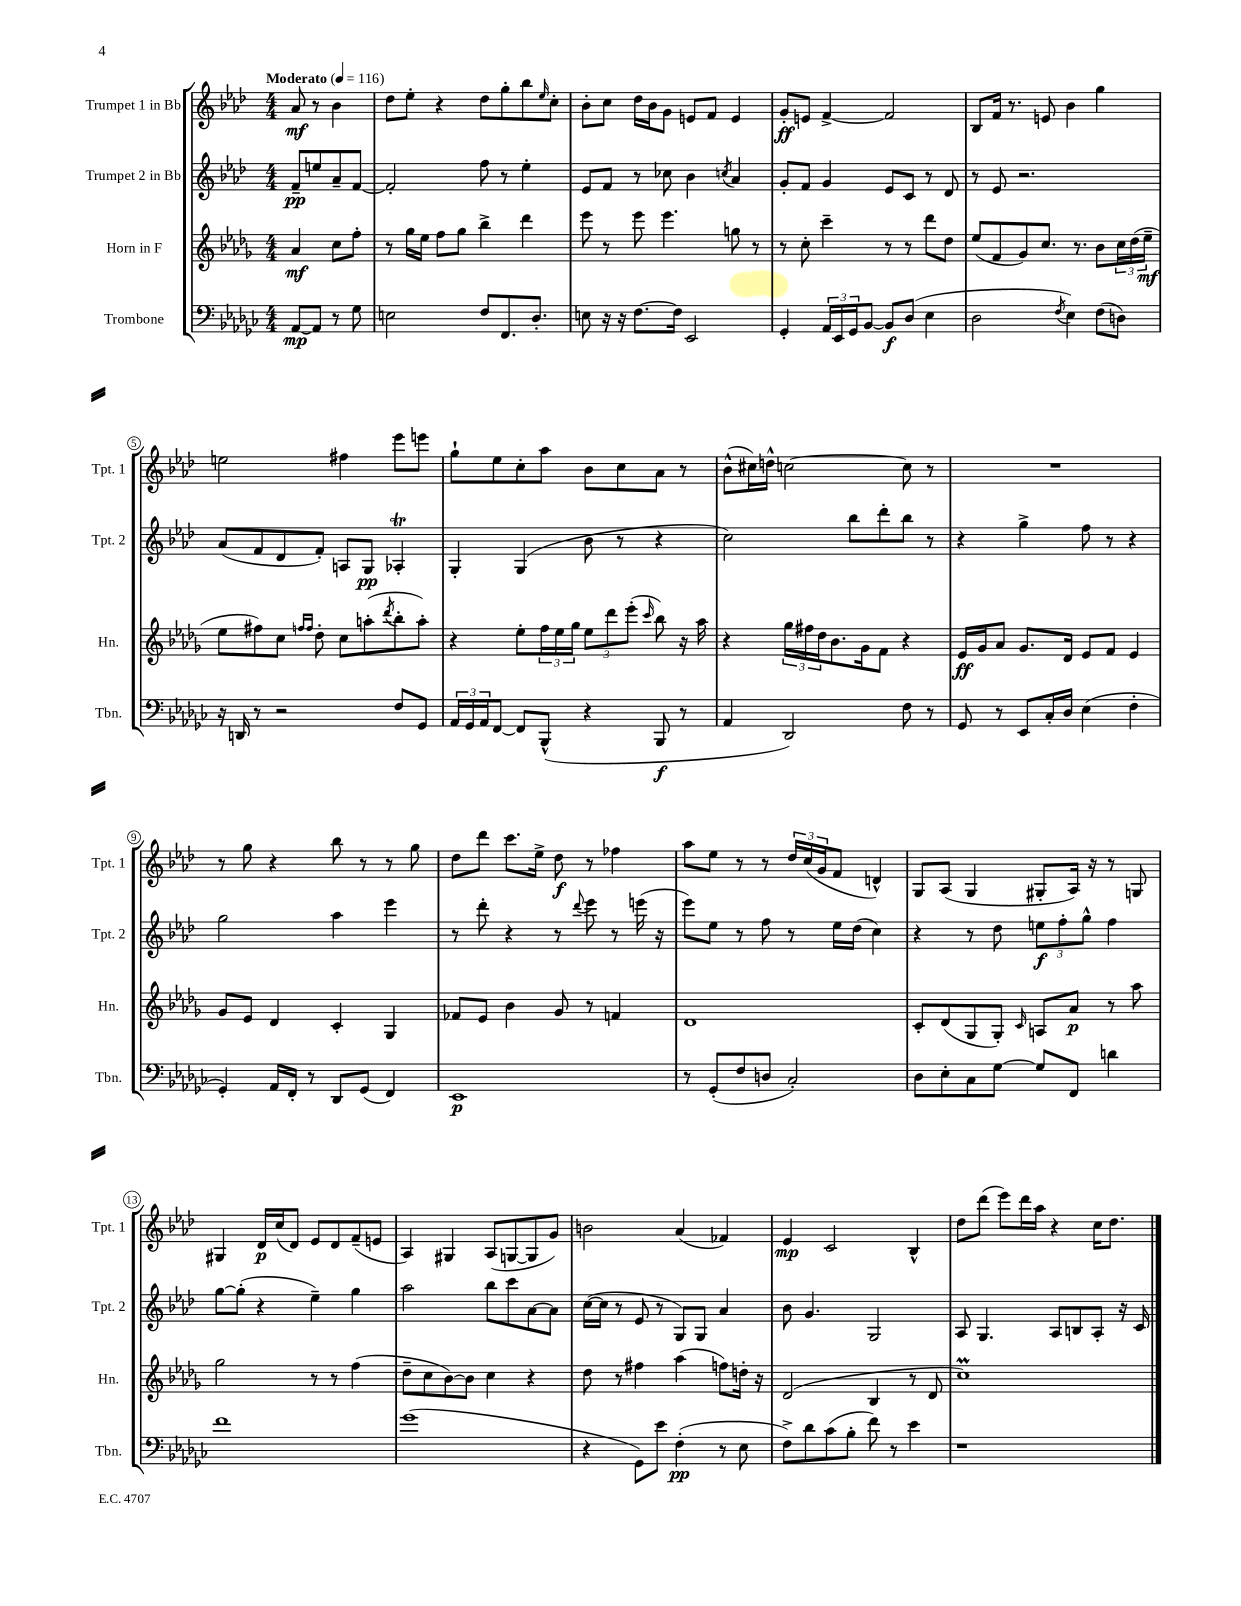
<<
\new StaffGroup <<
\new Staff = "s0" \with { instrumentName = "Trumpet 1 in Bb" shortInstrumentName = "Tpt. 1" } {
    \clef treble \key aes \major \numericTimeSignature \time 4/4 \partial 2 \tempo "Moderato" 4 = 116
    aes'8\mf r8 bes'4 |
    des''8 ees''8-. r4 des''8 g''8-. bes''8 \grace { ees''16 } c''8-. |
    bes'8-. c''8 des''16 bes'16 g'8 e'8 f'8 e'4 |
    g'8-.\ff e'8 f'4~-> f'2 |
    bes8 f'16 r8. e'8 bes'4 g''4 |
    e''2 fis''4 ees'''8 e'''8 |
    g''8-! ees''8 c''8-. aes''8 bes'8 c''8 aes'8 r8 |
    bes'8-^( cis''16) d''16-^ c''2~ c''8 r8 |
    R1 |
    r8 g''8 r4 bes''8 r8 r8 g''8 |
    des''8 des'''8 c'''8. ees''16-> des''8\f r8 fes''4 |
    aes''8 ees''8 r8 r8 \tuplet 3/2 { des''16 c''16( g'16 } f'8 d'4-^) |
    g8 aes8( g4 gis8-. aes16) r16 r8 g8 |
    gis4 des'16\p c''16( des'8) ees'8 des'8 f'8--( e'8 |
    aes4) gis4 aes8( g8~ g8 g'8) |
    b'2 aes'4( fes'4) |
    ees'4\mp c'2 bes4-^ |
    des''8 des'''8( ees'''8) des'''16 aes''16 r4 c''16 des''8. \bar "|." |
}
\new Staff = "s1" \with { instrumentName = "Trumpet 2 in Bb" shortInstrumentName = "Tpt. 2" } {
    \clef treble \key aes \major \numericTimeSignature \time 4/4 \partial 2
    f'8--\pp e''8 aes'8-- f'8~ |
    f'2-. f''8 r8 ees''4-. |
    ees'8 f'8 r8 ces''8 bes'4 \acciaccatura { c''8 } aes'4 |
    g'8-. f'8 g'4 ees'8 c'8 r8 des'8 |
    r8 ees'8 r2. |
    aes'8( f'8 des'8 f'8-.) a8 g8\pp aes4-.\trill |
    g4-. g4( bes'8 r8 r4 |
    c''2) bes''8 des'''8-. bes''8 r8 |
    r4 g''4-> f''8 r8 r4 |
    g''2 aes''4 ees'''4 |
    r8 des'''8-. r4 r8 \appoggiatura { des'''8 } ees'''8 r8 e'''16( r16 |
    ees'''8) ees''8 r8 f''8 r8 ees''16 des''16( c''4) |
    r4 r8 des''8 \tuplet 3/2 { e''8\f f''8-. g''8-^ } f''4 |
    g''8~ g''8-.( r4 ees''4--) g''4 |
    aes''2 bes''8 c'''8 aes'8~ aes'8 |
    c''16~( c''16 r8 ees'8 r8 g8) g8 aes'4 |
    bes'8 g'4. g2 |
    aes8 g4. aes8 b8 aes8-. r16 c'16 \bar "|." |
}
\new Staff = "s2" \with { instrumentName = "Horn in F" shortInstrumentName = "Hn." } {
    \clef treble \key des \major \numericTimeSignature \time 4/4 \partial 2
    aes'4\mf c''8 f''8-. |
    r8 ges''16 ees''16 f''8 ges''8 bes''4-> des'''4 |
    ees'''8 r8 ees'''8 ees'''4. g''8 r8 |
    r8 c''8-. c'''4-- r8 r8 des'''8 des''8 |
    ees''8( f'8 ges'8) c''8. r8. bes'8 \tuplet 3/2 { c''16 des''16( ees''16--\mf } |
    ees''8 fis''8) c''8 \grace { f''16 f''16 } des''8-. c''8 a''8-.( \acciaccatura { des'''8 } bes''8-. a''8-.) |
    r4 ees''8-. \tuplet 3/2 { f''16 ees''16 ges''16 } \tuplet 3/2 { ees''8 des'''8 ees'''8-.( } \grace { c'''16 } bes''8) r16 aes''16 |
    r4 \tuplet 3/2 { ges''16 fis''16 des''16 } bes'8. ges'16 f'8 r4 |
    ees'16\ff ges'16 aes'8 ges'8. des'16 ees'8 f'8 ees'4 |
    ges'8 ees'8 des'4 c'4-. ges4 |
    fes'8 ees'8 bes'4 ges'8 r8 f'4 |
    des'1 |
    c'8-. des'8( ges8 ges8-.) \grace { c'16 } a8 aes'8\p r8 aes''8 |
    ges''2 r8 r8 f''4( |
    des''8-- c''8 bes'8~) bes'8 c''4 r4 |
    des''8 r8 fis''4 aes''4( f''8) d''16-. r16 |
    des'2( bes4 r8 des'8 |
    c''1\prall) \bar "|." |
}
\new Staff = "s3" \with { instrumentName = "Trombone" shortInstrumentName = "Tbn." } {
    \clef bass \key ges \major \numericTimeSignature \time 4/4 \partial 2
    aes,8~\mp aes,8 r8 ges8 |
    e2 f8 f,8. des8.-. |
    e8 r16 r16 f8.~ f16 ees,2 |
    ges,4-. \tuplet 3/2 { aes,16 ees,16 ges,16 } bes,8~ bes,8\f des8( ees4 |
    des2 \acciaccatura { f8 } ees4) f8( d8) |
    r16 d,16 r8 r2 f8 ges,8 |
    \tuplet 3/2 { aes,16 ges,16 aes,16 } f,8~ f,8 bes,,8-^( r4 bes,,8\f r8 |
    aes,4 des,2) f8 r8 |
    ges,8 r8 ees,8 ces16-. des16 ees4( f4-. |
    ges,4-.) aes,16 f,16-. r8 des,8 ges,8( f,4) |
    ees,1\p |
    r8 ges,8-.( f8 d8 ces2-.) |
    des8 ees8-. ces8 ges8~ ges8 f,8 d'4 |
    f'1 |
    ges'1( |
    r4 ges,8) ees'8 f4-.\pp( r8 ees8 |
    f8->) des'8 ces'8( bes8-. f'8) r8 ees'4 |
    r1 \bar "|." |
}
>>
>>
\layout { \context { \Score \override BarNumber.stencil = #(make-stencil-circler 0.1 0.3 ly:text-interface::print) } }
